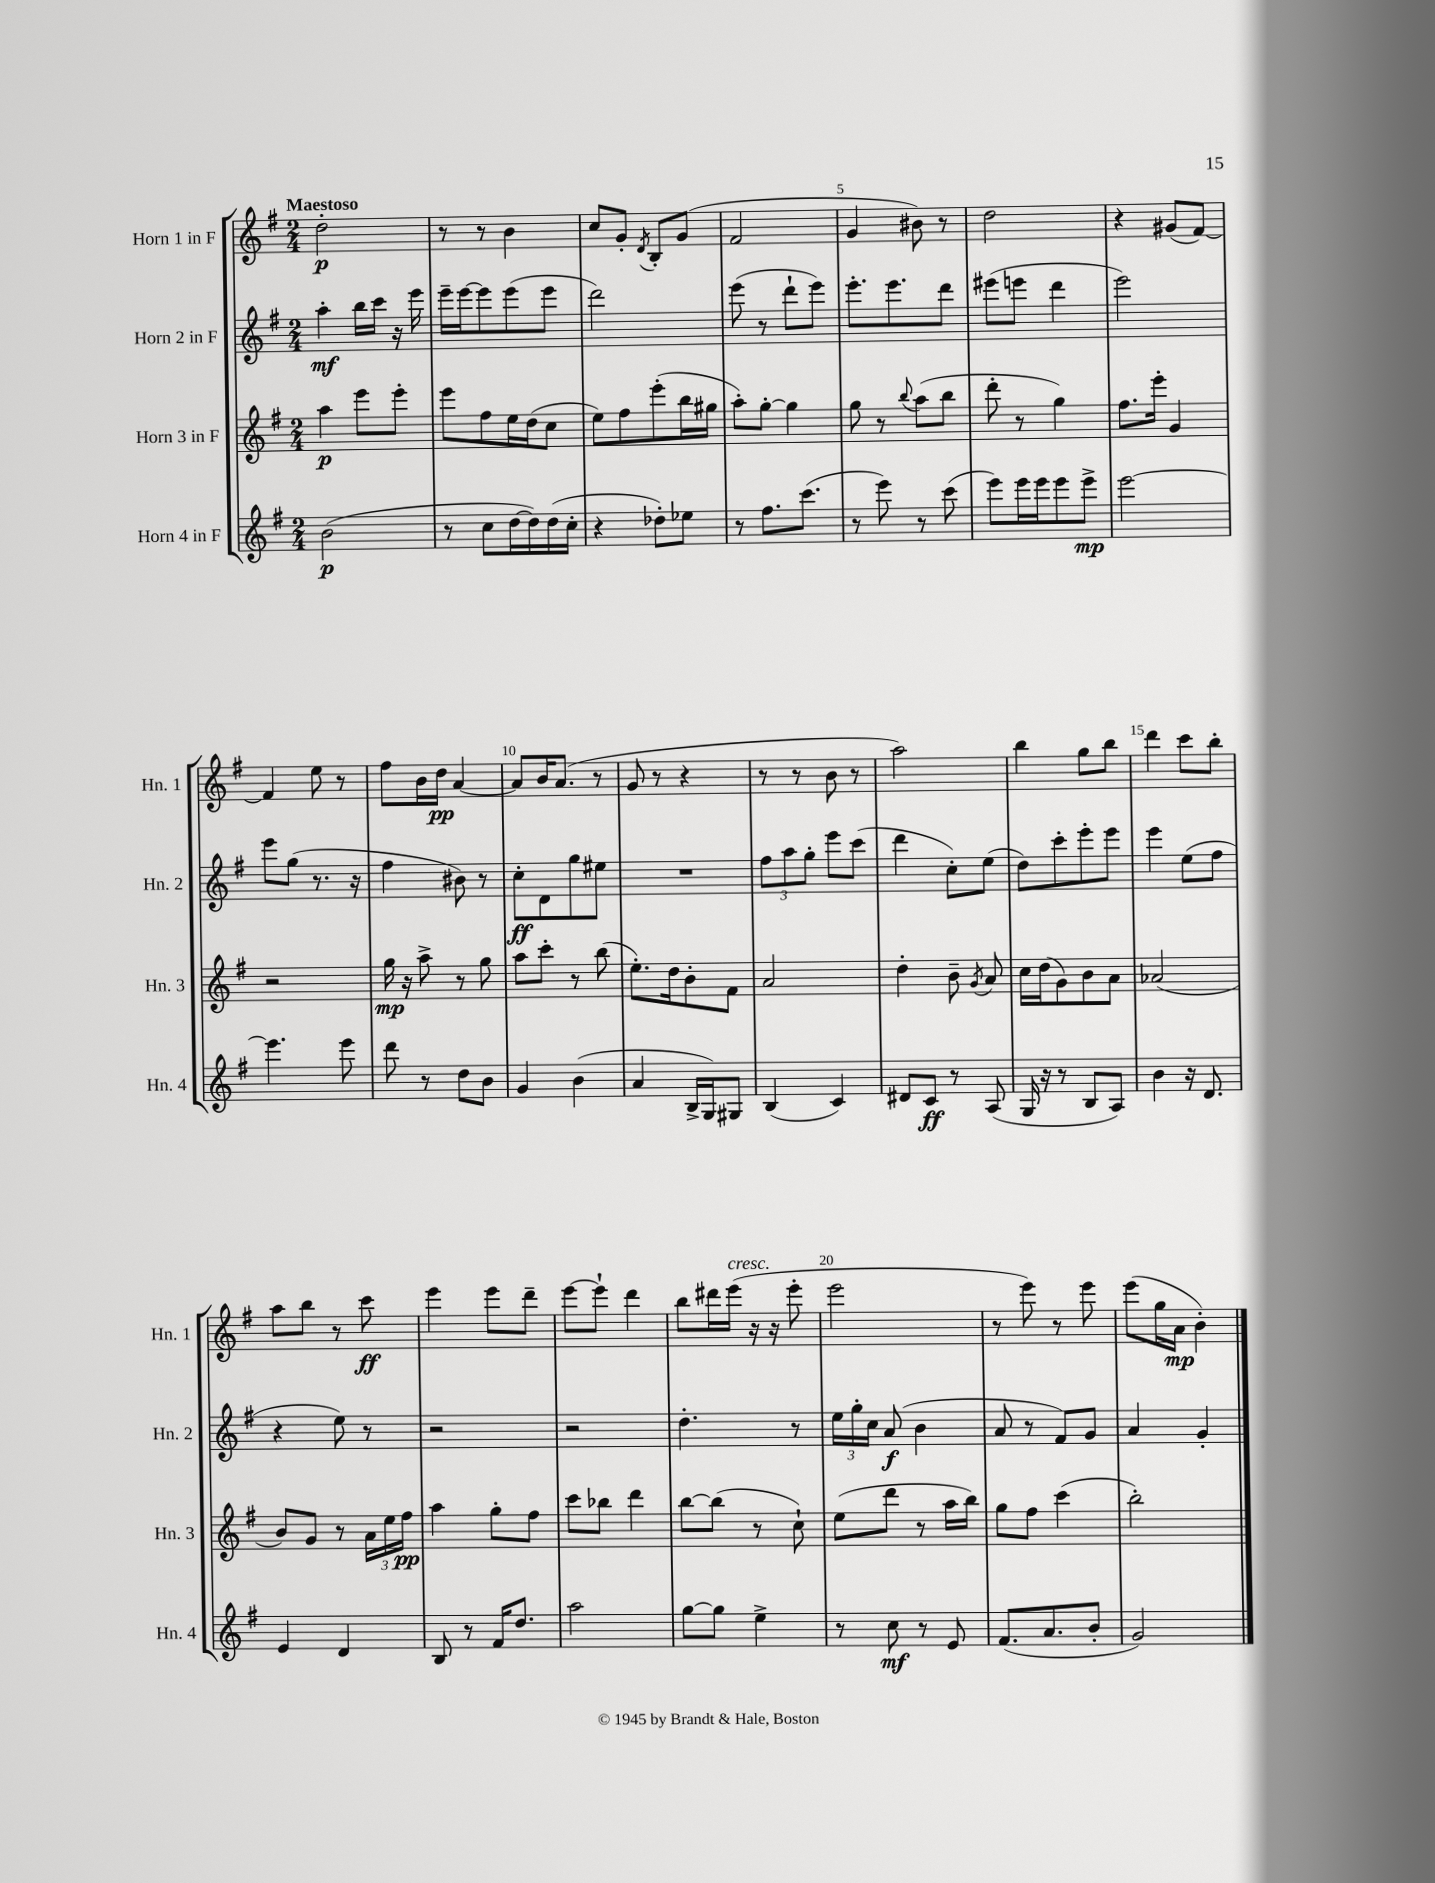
<<
\new StaffGroup <<
\new Staff = "s0" \with { instrumentName = "Horn 1 in F" shortInstrumentName = "Hn. 1" } {
    \clef treble \key g \major \numericTimeSignature \time 2/4 \tempo "Maestoso"
    \autoBeamOff d''2-.\p |
    r8 r8 b'4 |
    c''8[ g'8]-. \acciaccatura { d'8 } b8[-. g'8]( |
    fis'2 |
    g'4 bis'8) r8 |
    d''2 |
    r4 gis'8[( fis'8]~) |
    fis'4 e''8 r8 |
    fis''8[ b'16 d''16]\pp a'4~ |
    a'8[ b'16 a'8.]( r8 |
    g'8 r8 r4 |
    r8 r8 b'8 r8 |
    a''2) |
    b''4 g''8[ b''8] |
    d'''4 c'''8[ b''8]-. |
    a''8[ b''8] r8 c'''8\ff |
    e'''4 e'''8[ d'''8]-- |
    e'''8[~ e'''8]-! d'''4 |
    b''8[ dis'''16 e'''16]^\markup { \italic "cresc." }( r16 r16 e'''8-. |
    e'''2 |
    r8 e'''8) r8 e'''8 |
    e'''8[( g''16 a'16]\mp b'4-.) \bar "|." |
}
\new Staff = "s1" \with { instrumentName = "Horn 2 in F" shortInstrumentName = "Hn. 2" } {
    \clef treble \key g \major \numericTimeSignature \time 2/4
    \autoBeamOff a''4-.\mf b''16[ c'''16] r16 e'''16 |
    e'''16[-- e'''16~ e'''8 e'''8( e'''8] |
    d'''2) |
    e'''8( r8 d'''8[-! e'''8]) |
    e'''8.[-. e'''8. d'''8] |
    eis'''8[( e'''8] d'''4 |
    e'''2) |
    e'''8[ g''8]( r8. r16 |
    fis''4 bis'8) r8 |
    c''8[-.\ff d'8 g''8 eis''8] |
    R2 |
    \tuplet 3/2 { fis''8[ a''8 g''8]-. } e'''8[ c'''8]( |
    d'''4 c''8[-.) e''8]( |
    d''8[) c'''8-. e'''8-. e'''8] |
    e'''4 e''8[( fis''8] |
    r4 e''8) r8 |
    r2 |
    r2 |
    d''4.-. r8 |
    \tuplet 3/2 { e''16[ g''16-. c''16] } a'8\f( b'4 |
    a'8 r8 fis'8[) g'8] |
    a'4 g'4-. \bar "|." |
}
\new Staff = "s2" \with { instrumentName = "Horn 3 in F" shortInstrumentName = "Hn. 3" } {
    \clef treble \key g \major \numericTimeSignature \time 2/4
    \autoBeamOff a''4\p e'''8[ e'''8]-. |
    e'''8[ fis''8 e''16 d''16( c''8] |
    e''8[) fis''8 e'''8-.( b''16 gis''16] |
    a''8[-.) g''8]~-. g''4 |
    g''8 r8 \appoggiatura { b''8 } a''8[( b''8] |
    d'''8-. r8 g''4) |
    fis''8.[ e'''16]-. g'4 |
    r2 |
    g''16\mp r16 a''8-> r8 g''8 |
    a''8[ c'''8]-. r8 b''8( |
    e''8.[-.) d''16 b'8-. fis'8] |
    a'2 |
    d''4-. b'8-- \acciaccatura { g'8 } a'8 |
    c''16[ d''16( g'8) b'8 a'8] |
    aes'2( |
    b'8[) g'8] r8 \tuplet 3/2 { a'16[ e''16 fis''16]\pp } |
    a''4 g''8[-. fis''8] |
    c'''8[ bes''8] d'''4 |
    b''8[~ b''8]( r8 c''8-!) |
    e''8[( d'''8] r8 a''16[ b''16]) |
    g''8[ fis''8] c'''4( |
    b''2-.) \bar "|." |
}
\new Staff = "s3" \with { instrumentName = "Horn 4 in F" shortInstrumentName = "Hn. 4" } {
    \clef treble \key g \major \numericTimeSignature \time 2/4
    \autoBeamOff b'2\p( |
    r8 c''8[ d''16~ d''16) d''16( c''16]-. |
    r4 des''8[-.) ees''8] |
    r8 fis''8.[ c'''8.]( |
    r8 e'''8) r8 c'''8( |
    e'''8[) e'''16 e'''16 e'''8 e'''8]->\mp |
    e'''2~ |
    e'''4. e'''8 |
    d'''8 r8 d''8[ b'8] |
    g'4 b'4( |
    a'4 b16[-> g16) gis8] |
    b4( c'4) |
    dis'8[ c'8]\ff r8 a8( |
    g16 r16 r8 b8[ a8]) |
    b'4 r16 d'8. |
    e'4 d'4 |
    b8 r8 fis'16[ d''8.] |
    a''2 |
    g''8[~ g''8] e''4-> |
    r8 c''8\mf r8 e'8 |
    fis'8.[( a'8. b'8]-. |
    g'2) \bar "|." |
}
>>
>>
\layout { \context { \Score \override BarNumber.break-visibility = ##(#f #t #t) barNumberVisibility = #(every-nth-bar-number-visible 5) } }
